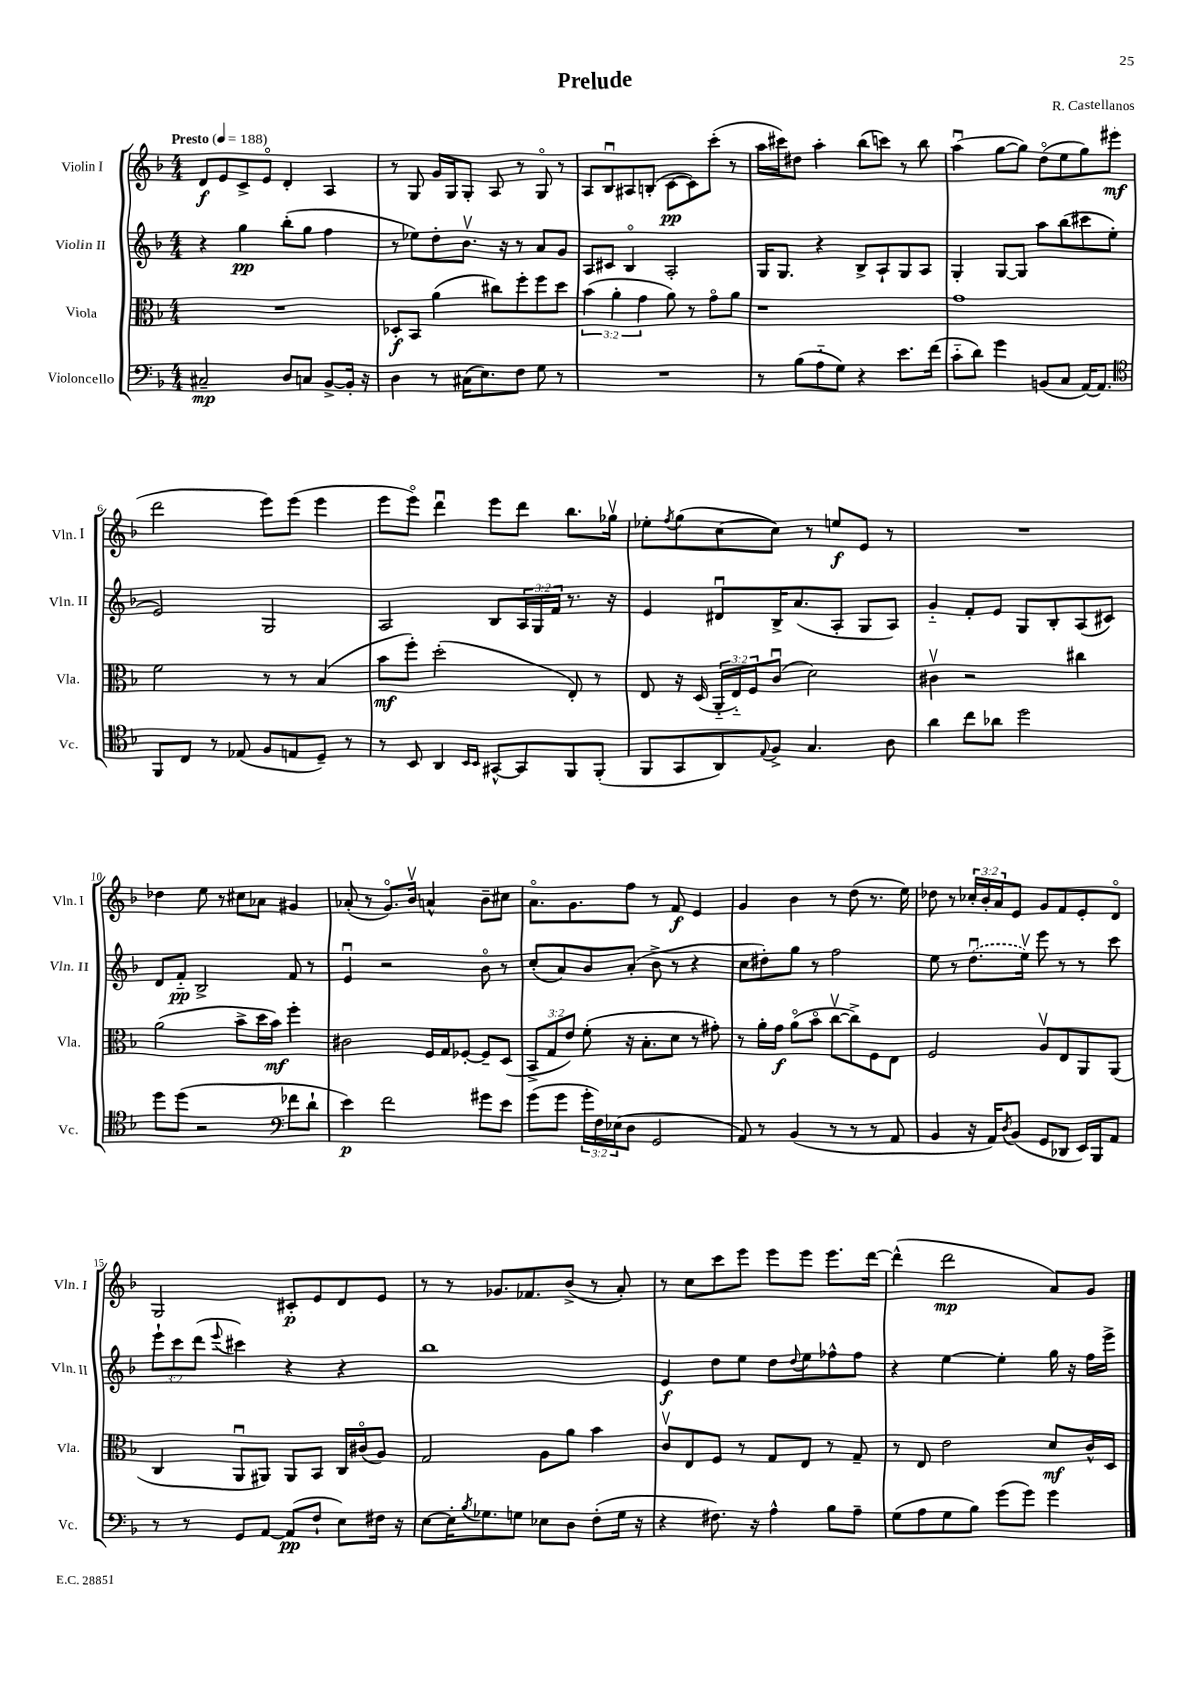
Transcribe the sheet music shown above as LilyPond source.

\header { title = "Prelude" composer = "R. Castellanos" }
<<
\new StaffGroup <<
\new Staff = "s0" \with { instrumentName = "Violin I" shortInstrumentName = "Vln. I" } {
    \clef treble \key f \major \numericTimeSignature \time 4/4 \override Staff.TupletNumber.text = #tuplet-number::calc-fraction-text \tempo "Presto" 4 = 188
    d'8\f e'8 c'8-> e'8\flageolet d'4-. a4 |
    r8 g8 g'16 g16 g8-. a8 r8 g8\flageolet r8 |
    a8 bes8\downbow ais8 b8-.( c'8~\pp c'8) c'''8-.( r8 |
    a''16 cis'''16) dis''8 a''4-. bes''8( c'''8) r8 bes''8 |
    a''4\downbow( g''8~ g''8) d''8\flageolet( e''8 g''8) eis'''8\mf( |
    d'''2 e'''8) e'''8( e'''4 |
    e'''8 e'''8\flageolet) d'''4\downbow e'''8 d'''8 bes''8. ges''16\upbow |
    ees''8-. \acciaccatura { f''8 } g''8( c''8~ c''8) r8 e''8\f e'8 r8 |
    R1 |
    des''4 e''8 r8 cis''8 aes'8 gis'4 |
    aes'8-.( r8 g'8.\flageolet) bes'16\upbow a'4-^ bes'8-- cis''8 |
    a'8.\flageolet g'8. f''8 r8 f'8\f e'4 |
    g'4 bes'4 r8 d''8( r8. e''16) |
    des''8 r8 \tuplet 3/2 { ces''16-. bes'16-. a'16 } e'8 g'8 f'8 e'8-. d'8\flageolet |
    g2 cis'8-.\p e'8 d'8 e'8 |
    r8 r8 ges'8. fes'8. bes'8->( r8 a'8-.) |
    r8 c''8 c'''8 e'''8 e'''8 e'''8 e'''8. d'''16~ |
    d'''4-^( d'''2\mp a'8) g'8 \bar "|." |
}
\new Staff = "s1" \with { instrumentName = "Violin II" shortInstrumentName = "Vln. II" } {
    \clef treble \key f \major \numericTimeSignature \time 4/4 \override Staff.TupletNumber.text = #tuplet-number::calc-fraction-text
    r4 g''4\pp bes''8-.( g''8 f''4 |
    r8 ees''8) d''8-. bes'8.\upbow r16 r8 a'8 g'8 |
    a8 cis'8 bes4\flageolet a2-. |
    g16 g8. r4 bes8-> a8-! g8 a8 |
    g4-. g8~ g8 a''8 bes''8( cis'''8 e''8-. |
    e'2) g2 |
    a2 bes8 \tuplet 3/2 { a16 g16 f'16 } r8. r16 |
    e'4 dis'8\downbow bes16-> a'8.( a8-. g8 a8) |
    g'4-_ f'8-. e'8 g8 bes8-. a8( cis'8) |
    d'8 f'8-_\pp bes2-> f'8 r8 |
    e'4\downbow r2 bes'8\flageolet r8 |
    c''8-.( a'8) bes'8 a'8-.( bes'8-> r8 r4 |
    c''8 dis''8-.) g''8 r8 f''2 |
    e''8 r8 \once \slurDashed d''8.\downbow( e''16\upbow) e'''8 r8 r8 c'''8 |
    \tuplet 3/2 { e'''8-! c'''8 d'''8( } \appoggiatura { e'''8 } cis'''4) r4 r4 |
    bes''1 |
    e'4\f d''8 e''8 d''8 \appoggiatura { d''8 } e''8 fes''8-^ fes''8 |
    r4 e''4~ e''4-. g''16 r16 f''16 e'''16-> \bar "|." |
}
\new Staff = "s2" \with { instrumentName = "Viola" shortInstrumentName = "Vla." } {
    \clef alto \key f \major \numericTimeSignature \time 4/4 \override Staff.TupletNumber.text = #tuplet-number::calc-fraction-text
    R1 |
    des8-.\f bes,8 a'4( cis''8) f''8-. f''8 d''8 |
    \tuplet 3/2 { bes'4( a'4-. g'4 } a'8) r8 g'8\flageolet a'8 |
    r1 |
    g'1 |
    f'2 r8 r8 bes4( |
    bes'8\mf f''8-.) d''2-.( e8-.) r8 |
    e8 r16 d16( \tuplet 3/2 { a,16-_ e16-_) f16 } c'8\downbow( d'2) |
    cis'4\upbow r2 cis''4 |
    a'2( bes'8-> d''16 bes'16\mf) f''4-. |
    cis'2 f16 g16 fes8~-. fes8-- d8( |
    \tuplet 3/2 { bes,8-> g8 e'8) } f'8-.( r16 bes8.-. d'8 r8 gis'8-.) |
    r8 a'16-. g'16\f a'8\flageolet( bes'8\flageolet c''8~\upbow c''8->) f8 e8 |
    f2 a8\upbow e8 a,8 a,8( |
    c4 a,8\downbow ais,8) ais,8 bes,8 c16 cis'16\flageolet( a8) |
    g2 a8 a'8 bes'4 |
    c'8\upbow e8 f8 r8 g8 e8 r8 g8-- |
    r8 e8 e'2 d'8\mf c'16-^ d16 \bar "|." |
}
\new Staff = "s3" \with { instrumentName = "Violoncello" shortInstrumentName = "Vc." } {
    \clef bass \key f \major \numericTimeSignature \time 4/4 \override Staff.TupletNumber.text = #tuplet-number::calc-fraction-text
    cis2--\mp d8 c8 bes,8~-> bes,16-. r16 |
    d4 r8 cis16( e8.) f8 g8 r8 |
    R1 |
    r8 bes8( a8-_ g8) r4 e'8. f'16( |
    c'8-_ d'8) g'4 b,8( c8 a,16~) a,8. |
    \clef tenor f,8 c8 r8 ees8( f8 e8 d8--) r8 |
    r8 bes,8 a,4 \grace { bes,16 bes,16 } gis,8~-^ gis,8 f,8 f,8-.( |
    f,8 g,8 a,8) \appoggiatura { e8 } f8-> g4. a8 |
    a'4 c''8 aes'8 d''2 |
    d''8 d''8( r2 \clef bass fes'8 d'8-! |
    e'4\p) f'2 gis'8 e'8 |
    g'8( g'8 \tuplet 3/2 { g'16-. f16) ees16( } d8 g,2 |
    a,8) r8 bes,4( r8 r8 r8 a,8 |
    bes,4 r16 a,16) \acciaccatura { d8 } bes,8( g,8 des,8 e,16) bes,,16 a,8 |
    r8 r8 g,8 a,8~ a,8\pp( f8-! e8) fis16 r16 |
    e8~ e16-. \acciaccatura { bes8 } ges8. g8 ees8 d8 f8-.( g16 r16 |
    r4 fis8.) r16 a4-^ bes8 a8-- |
    g8( a8 g8 bes8) g'8( g'8) g'4 \bar "|." |
}
>>
>>
